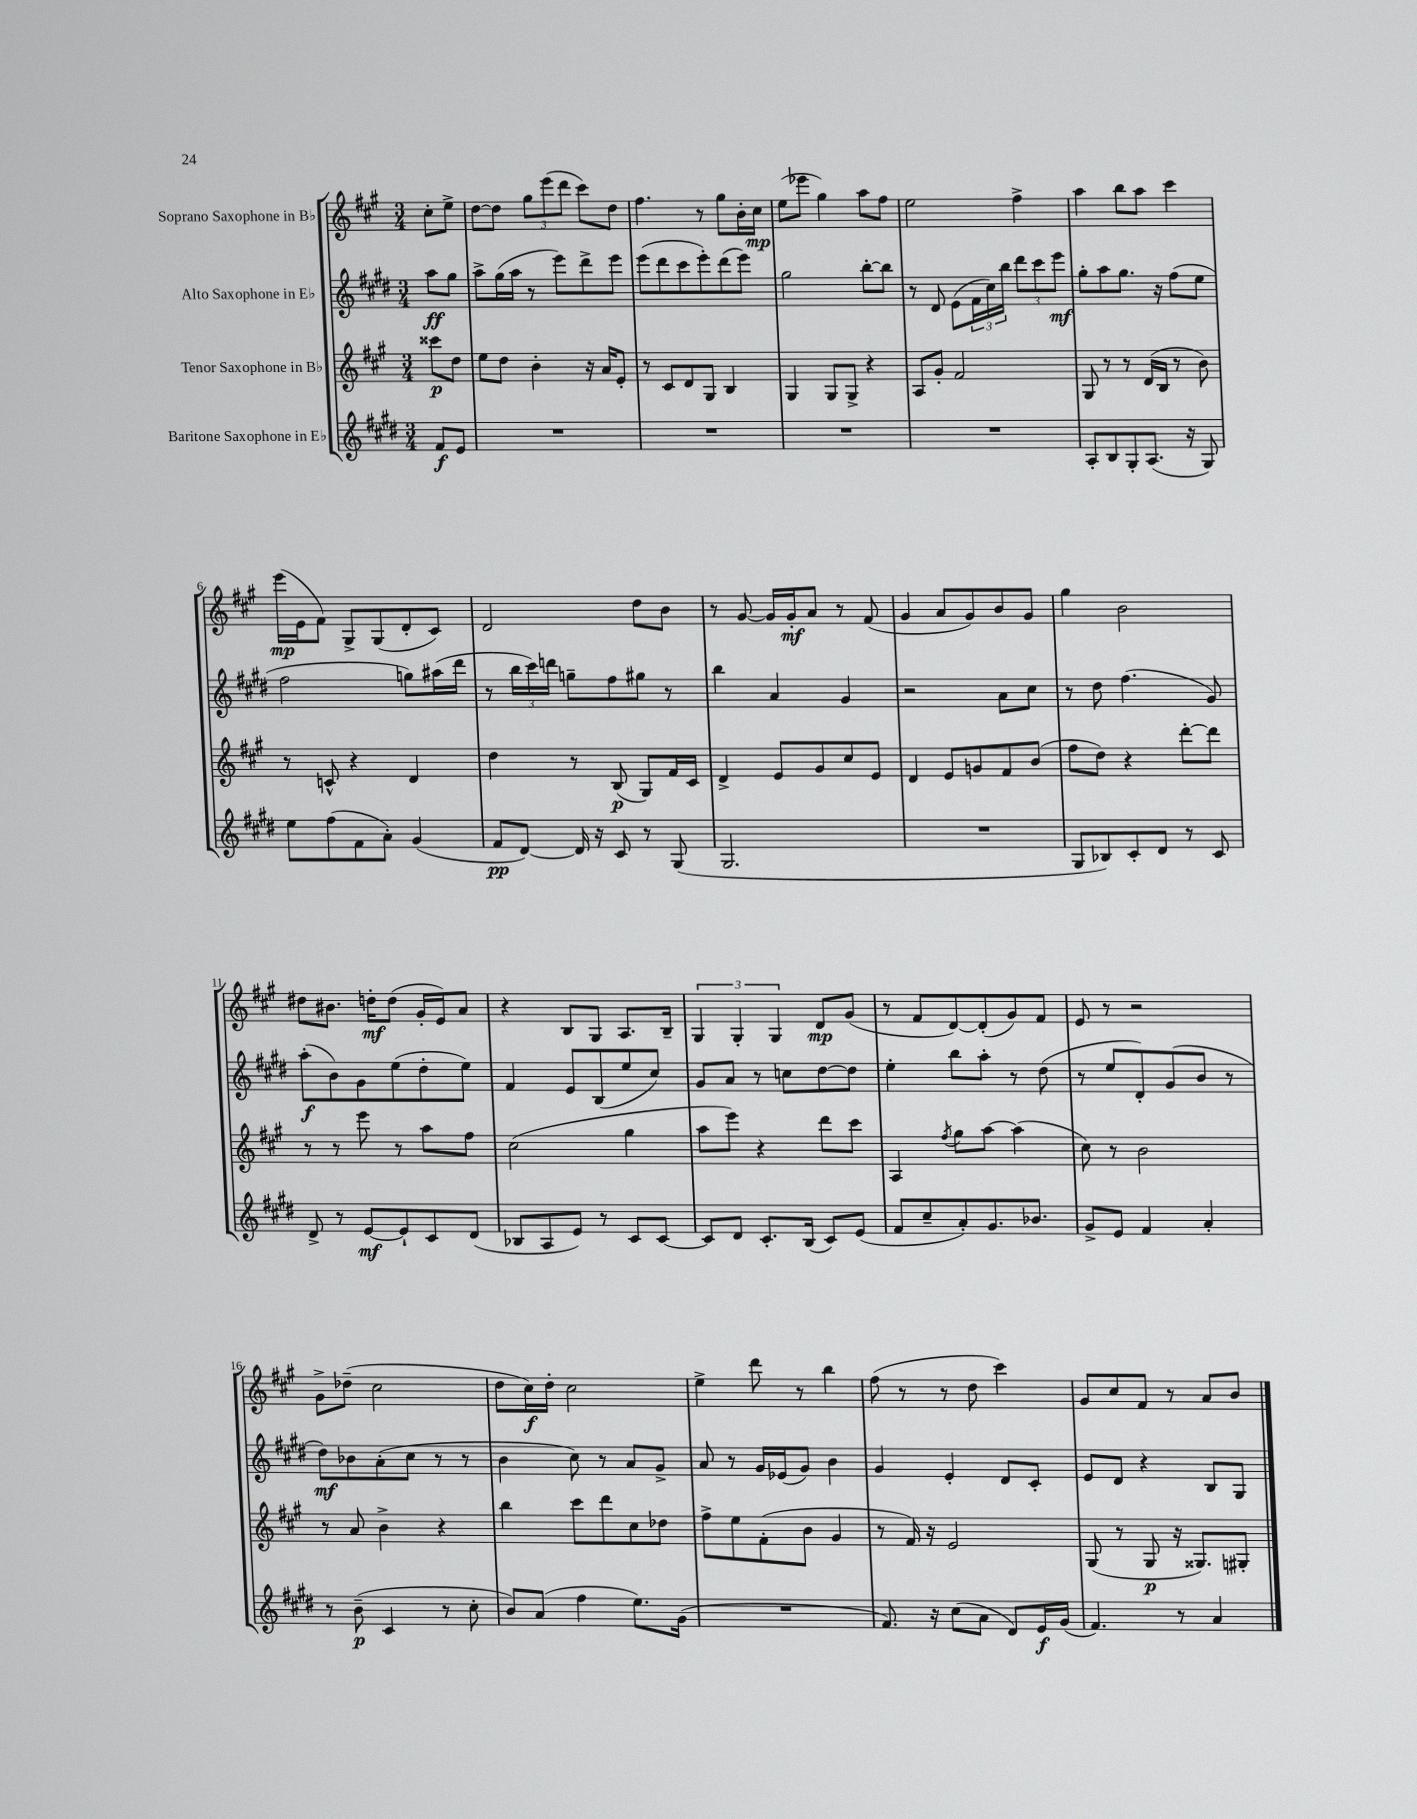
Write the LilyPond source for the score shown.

<<
\new StaffGroup <<
\new Staff = "s0" \with { instrumentName = "Soprano Saxophone in Bb" } {
    \clef treble \key a \major \numericTimeSignature \time 3/4 \partial 4
    cis''8-. e''8-> |
    d''8~ d''8 \tuplet 3/2 { gis''8 e'''8( d'''8 } cis'''8) d''8 |
    fis''4. r8 gis''8 b'16-. cis''16\mp |
    e''8( ees'''8 gis''4) a''8 fis''8 |
    e''2 fis''4-> |
    a''4 b''8 a''8 cis'''4 |
    e'''16\mp( e'16 fis'8) gis8-> gis8( d'8-. cis'8) |
    d'2 d''8 b'8 |
    r8 gis'8~ gis'16 gis'16-.\mf a'8 r8 fis'8( |
    gis'4 a'8 gis'8) b'8 gis'8 |
    gis''4 b'2 |
    dis''8 bis'8. d''16-.\mf d''8( gis'16-. e'16) a'8 |
    r4 b8 gis8 a8. b16-- |
    \tuplet 3/2 { gis4 gis4-. gis4 } d'8\mp gis'8( |
    r8 fis'8 d'8~) d'8-.( gis'8) fis'8 |
    e'8 r8 r2 |
    gis'8-> des''8--( cis''2 |
    d''8 cis''16\f) d''16-. cis''2 |
    e''4-> d'''8 r8 b''4 |
    fis''8( r8 r8 d''8 cis'''4) |
    gis'8 cis''8 fis'8 r8 a'8 b'8 \bar "|." |
}
\new Staff = "s1" \with { instrumentName = "Alto Saxophone in Eb" } {
    \clef treble \key e \major \numericTimeSignature \time 3/4 \partial 4
    a''8\ff gis''8 |
    a''8-> gis''16( a''16 r8 e'''8) dis'''8-> e'''8 |
    e'''8( dis'''8 cis'''8 e'''8-.) dis'''8( e'''8) |
    gis''2 b''8~-. b''8 |
    r8 dis'8 e'8( \tuplet 3/2 { fis'16 cis''16) b''16 } \tuplet 3/2 { dis'''8 cis'''8 e'''8\mf } |
    gis''8-. a''8 gis''8. r16 fis''8( e''8 |
    fis''2 g''8) ais''16( dis'''16 |
    r8 \tuplet 3/2 { b''16 cis'''16) d'''16 } g''8-- fis''8 gis''8 r8 |
    b''4 a'4 gis'4 |
    r2 a'8 cis''8 |
    r8 dis''8 fis''4.( gis'8) |
    a''8-.\f( b'8) gis'8 e''8( dis''8-. e''8) |
    fis'4 e'8 b8( e''8 cis''8) |
    gis'8 a'8 r8 c''8 dis''8~ dis''8 |
    e''4-. b''8 a''8-. r8 dis''8( |
    r8 e''8 dis'8-.) gis'8( b'8 r8 |
    dis''8\mf) bes'8 a'8-.( cis''8 r8 r8 |
    b'4 cis''8) r8 a'8 gis'8-> |
    a'8 r8 gis'16 ees'16( gis'8) b'4 |
    gis'4 e'4-. dis'8 cis'8-. |
    e'8 dis'8 r4 b8 gis8 \bar "|." |
}
\new Staff = "s2" \with { instrumentName = "Tenor Saxophone in Bb" } {
    \clef treble \key a \major \numericTimeSignature \time 3/4 \partial 4
    cisis'''8\p d''8 |
    e''8 d''8 b'4-. r16 a'16 e'8-. |
    r8 cis'8 d'8 gis8 b4 |
    gis4 gis8 gis8-> r4 |
    a8 gis'8-. fis'2 |
    gis8 r8 r8 d'16( b16 r8 b'8) |
    r8 c'8-^ r4 d'4 |
    d''4 r8 b8\p( gis8) fis'16 cis'16 |
    d'4-> e'8 gis'8 cis''8 e'8 |
    d'4 e'8 g'8 fis'8 b'8( |
    fis''8 d''8) r4 d'''8~-. d'''8 |
    r8 r8 e'''8 r8 a''8 fis''8 |
    cis''2( gis''4 |
    a''8 e'''8) r4 d'''8 cis'''8 |
    a4 \acciaccatura { fis''8 } gis''8 a''8~ a''4( |
    cis''8) r8 b'2 |
    r8 a'8 b'4-> r4 |
    b''4 cis'''8 d'''8 cis''8 des''8 |
    fis''8-> e''8 fis'8-.( b'8 gis'4 |
    r8 fis'16) r16 e'2 |
    gis8( r8 gis8\p r16 gisis8.) gis8-. \bar "|." |
}
\new Staff = "s3" \with { instrumentName = "Baritone Saxophone in Eb" } {
    \clef treble \key e \major \numericTimeSignature \time 3/4 \partial 4
    fis'8\f e'8 |
    R2. |
    R2. |
    R2. |
    R2. |
    a8-. b8 gis8-. a8.( r16 gis8) |
    e''8 fis''8( fis'8 a'8-.) gis'4( |
    fis'8\pp dis'8~) dis'16 r16 cis'8 r8 gis8( |
    gis2. |
    R2. |
    gis8 bes8) cis'8-. dis'8 r8 cis'8 |
    dis'8-> r8 e'8~\mf e'8-! cis'8 dis'8( |
    bes8 a8 e'8) r8 cis'8 cis'8~ |
    cis'8 dis'8 cis'8.-. b16( cis'8) e'8( |
    fis'8 cis''8-- a'8-.) gis'8. bes'8. |
    gis'8-> e'8 fis'4 a'4-. |
    r8 b'8--\p( cis'4 r8 cis''8-. |
    b'8) a'8( fis''4 e''8.) gis'16( |
    R2. |
    fis'8.) r16 cis''8( a'8 dis'8) e'16\f gis'16( |
    fis'4.) r8 a'4 \bar "|." |
}
>>
>>
